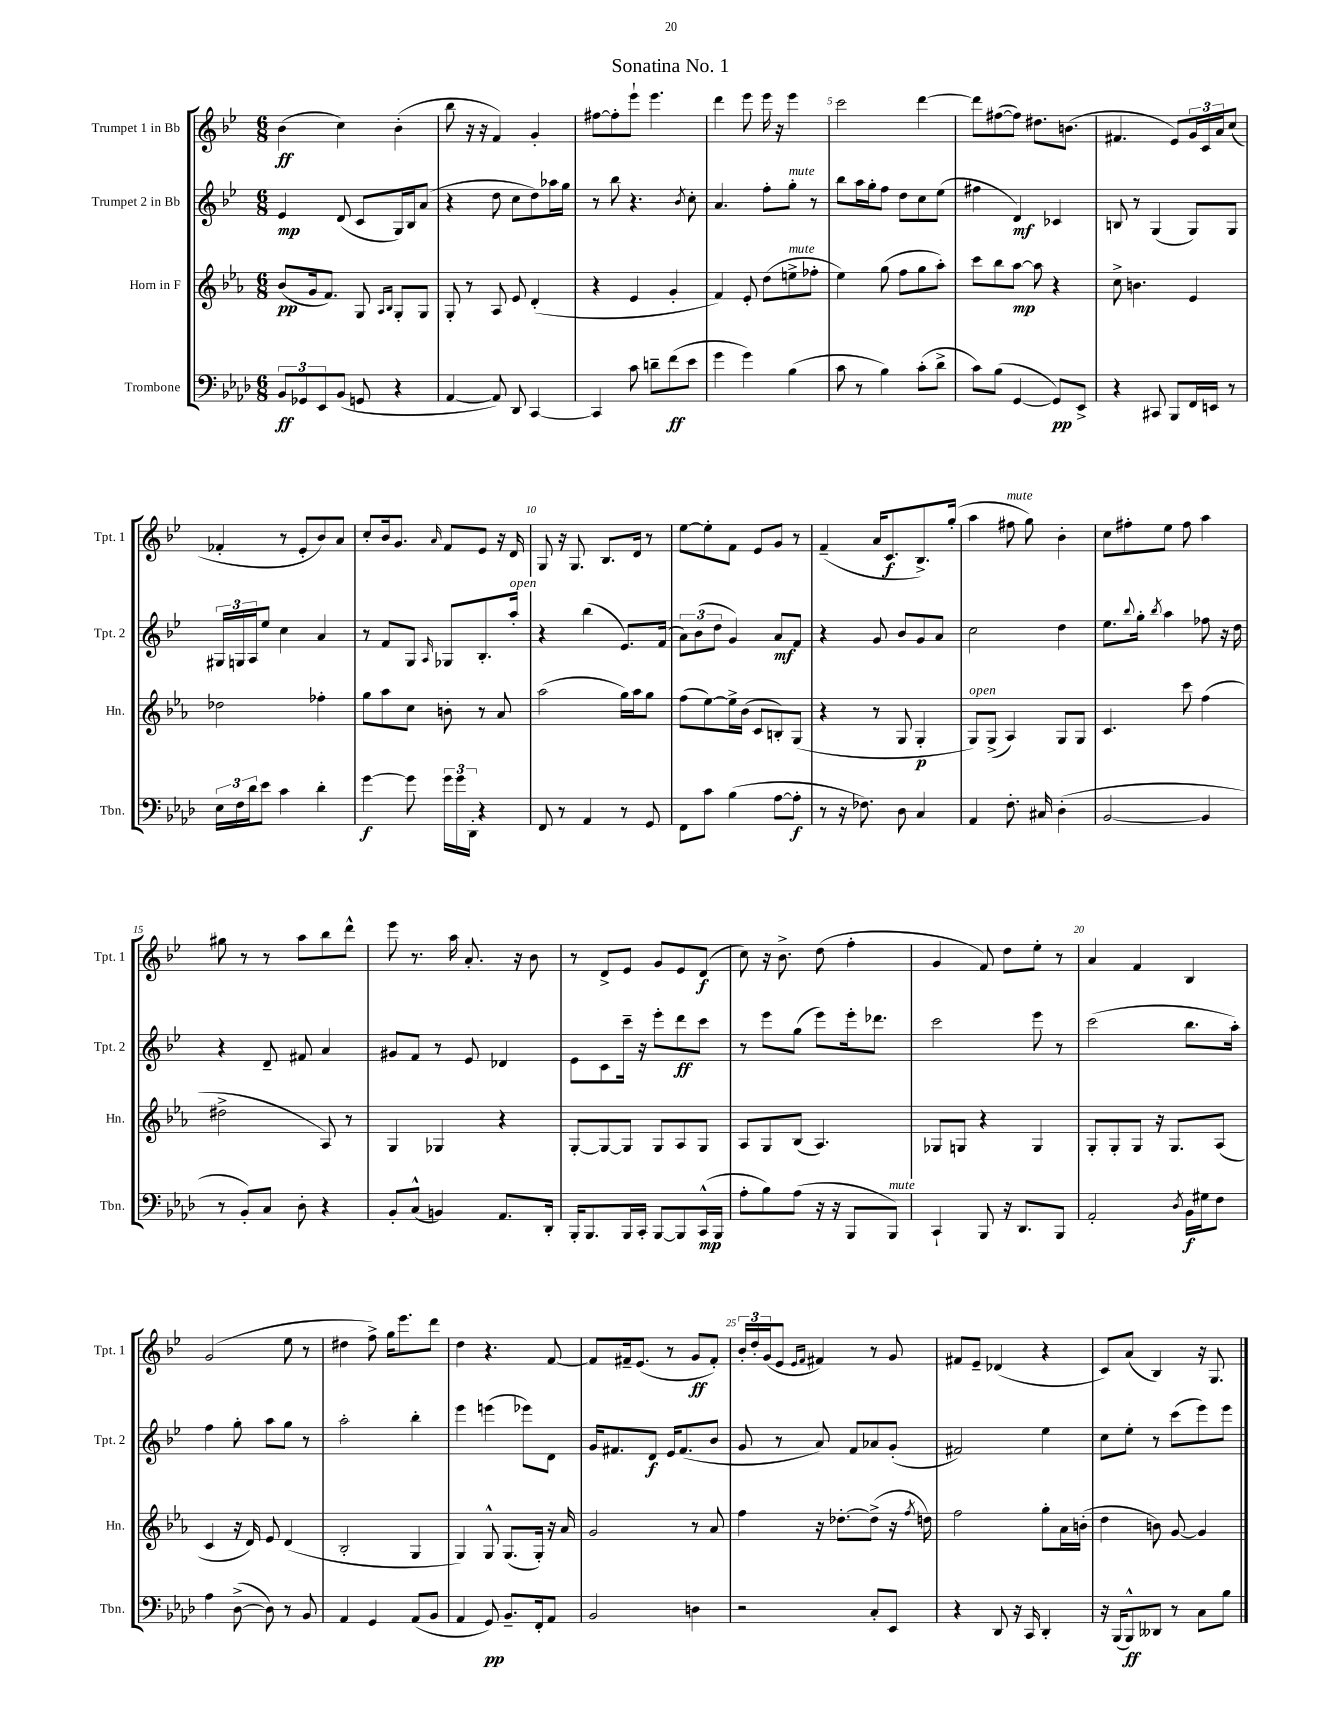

**kern	**kern	**kern	**kern
*staff4	*staff3	*staff2	*staff1
*clefF4	*clefG2	*clefG2	*clefG2
*k[b-e-a-d-]	*k[b-e-a-]	*k[b-e-]	*k[b-e-]
*M6/8	*M6/8	*M6/8	*M6/8
12BB-	(8b-	4e-	(4b-
12GG-	.	.	.
.	16g	.	.
12EE-	.	.	.
.	8.f)	.	.
(8BB-	.	(8d	4cc)
8GG	8G	8c	.
.	16qqA-	.	.
.	16qqB-	.	.
4r	8G'	16G)	(4b-'
.	.	16B-	.
.	8G	(8a	.
=	=	=	=
[4AA-	8G'	4r	8bb-
.	8r	.	16r
.	.	.	16r
8AA-])	8A-	8dd	4f)
8DD-	8e-	8cc	.
[4CC	(4d'	8dd)	4g'
.	.	16aa-	.
.	.	16gg	.
=	=	=	=
4CC]	4r	8r	[8ff#
.	.	8bb-	8ff#']
8c	4e-	4.r	8eee-`
8d~	.	.	4.eee-
(8f	4g'	.	.
.	.	8qb-	.
8e-	.	8cc'	.
=	=	=	=
4g	4f)	4.a	4ddd
4g)	8e-'	.	8eee-
.	(8dd	8ff'	16eee-
.	.	.	16r
(4B-	8ee^	8gg'	4eee-
.	8ff-'	8r	.
=	=	=	=
8c	4ee-)	8bb-	2ccc
8r	.	16aa	.
.	.	16gg'	.
4B-)	(8gg	8ff	.
.	8ff	8dd	.
(8c'	8gg	8cc	[4ddd
8d-^	8aa-')	(8ee-	.
=	=	=	=
8c)	8ccc	4ff#	8ddd]
(8B-	8bb-	.	([8ff#
[4GG	[8aa-	4d)	8ff#])
.	8aa-]	.	8.dd#
8GG])	4r	4c-	.
.	.	.	(8.b
8EE-^	.	.	.
=	=	=	=
4r	8cc^	8B	4.f#
.	4.b	8r	.
8CC#	.	(4G	.
8BBB-	.	.	8e-)
16FF	4e-	8G)	24g
.	.	.	24c
16EE	.	.	.
.	.	.	24a
8r	.	8G	(8cc
=	=	=	=
24E-	2dd-	24G#	4f-'
24F	.	24G	.
24d-	.	24A	.
8e-	.	8ee-	.
4c	.	4cc	8r
.	.	.	8e-'
4d-'	4ff-'	4a	8b-)
.	.	.	8a
=	=	=	=
[4g	8gg	8r	8cc'
.	8aa-	8f	16b-
.	.	.	8.g
8g]	8cc	8G	.
.	.	16qqA	16qqa
24g	8b'	8G-	8f
24g	.	.	.
24DD-'	.	.	.
4r	8r	8.B-'	8e-
.	8a-	.	16r
.	.	16aa'	16d
=	=	=	=
8FF	(2aa-	4r	8G
8r	.	.	16r
.	.	.	8.G
4AA-	.	(4bb-	.
.	.	.	8.B-
8r	16gg)	8.e-)	.
.	16aa-	.	16d
8GG	8gg	.	8r
.	.	(16f	.
=	=	=	=
8FF	(8ff	12a)	[8ee-
.	.	(12b-	.
8c	[8ee-)	.	8ee-']
.	.	12dd	.
(4B-	16ee-^]	4g)	8f
.	(16b-	.	.
.	8c	.	8e-
[8A-	8B')	8a	8g
8A-']	(8G	8f	8r
=	=	=	=
8r	4r	4r	(4f~
16r	.	.	.
8.F-)	.	.	.
.	8r	8g	16a
.	.	.	8.c
8D-	8G	8b-	.
4C	4G'	8g	8.B-^)
.	.	8a	.
.	.	.	(16gg'
=	=	=	=
4AA-	8G)	2cc	4aa
.	(8G^	.	.
8.F'	4A-)	.	8ff#
.	.	.	8gg)
16C#	.	.	.
(4D-'	8G	4dd	4b-'
.	8G	.	.
=	=	=	=
[2BB-	4.c	8.ee-	8cc
.	.	.	8ff#'
.	.	8qqbb-	.
.	.	16gg'	.
.	.	8qbb-	.
.	.	4aa	8ee-
.	8ccc	.	8ff#
4BB-]	(4ff	8ff-	4aa
.	.	16r	.
.	.	16dd	.
=	=	=	=
8r	2dd#^	4r	8gg#
8BB-')	.	.	8r
8C	.	8d~	8r
8D-'	.	8f#	8aa
4r	8A-)	4a	8bb-
.	8r	.	8ddd^^
=	=	=	=
8BB-'	4G	8g#	8eee-
(8C^^	.	8f	8.r
4BB)	4G-	8r	.
.	.	.	16aa
.	.	8e-	8.a'
8.AA-	4r	4d-	.
.	.	.	16r
.	.	.	8b-
16DD-'	.	.	.
=	=	=	=
16BBB-'	[8G'	8e-	8r
8.BBB-	.	.	.
.	8G_	8c	8d^
16BBB-	8G]	16ccc~	8e-
16CC'	.	16r	.
[8BBB-	8G	8eee-'	8g
8BBB-]	8A-	8ddd	8e-
(16CC^^	8G	8ccc	(8d
16BBB-	.	.	.
=	=	=	=
8A-'	8A-	8r	8cc)
8B-)	8G	8eee-	16r
.	.	.	8.b-^
(8A-	(8B-	(8gg	.
16r	4.A-)	8eee-)	(8dd
16r	.	.	.
8BBB-	.	16eee-'	4ff'
.	.	8.ddd-	.
8BBB-)	.	.	.
=	=	=	=
4CC`	8G-	2ccc	4g
.	8G	.	.
8BBB-	4r	.	8f)
16r	.	.	8dd
8.DD-	.	.	.
.	4G	8eee-	8ee-'
8BBB-	.	8r	8r
=	=	=	=
2AA-'	8G'	(2ccc	4a
.	8G'	.	.
.	8G	.	4f
.	16r	.	.
.	8.G	.	.
8qD-	.	.	.
16BB-	.	8.bb-	4B-
16G#	.	.	.
8F	(8A-	.	.
.	.	16aa')	.
=	=	=	=
4A-	4c	4ff	(2g
([8D-^	16r	8gg'	.
.	16d)	.	.
8D-])	8e-	8aa	.
8r	(4d	8gg	8ee-
8BB-	.	8r	8r
=	=	=	=
4AA-	2B-'	2aa'	4dd#
4GG	.	.	8ff^)
.	.	.	16gg
.	.	.	8.eee-
(8AA-	4G	4bb-'	.
8BB-	.	.	8ddd
=	=	=	=
4AA-	4G)	4eee-	4dd
8GG)	8G^^	(4eee	4.r
8.BB-~	(8.G	.	.
.	.	8eee-)	.
16FF'	16G')	.	.
8AA-	16r	8d	[8f
.	16a-	.	.
=	=	=	=
2BB-	2g	16g	8f]
.	.	8.f#	.
.	.	.	16f#~
.	.	.	(8.e-
.	.	8d	.
.	.	16e-	8r
.	.	(8.f#	.
4D	8r	.	8g
.	8a-	8b-	8f#')
=	=	=	=
2r	4ff	8g	24b-'
.	.	.	24dd'
.	.	.	(24g
.	.	8r	8e-
.	.	.	16qqe-
.	.	.	16qqf
.	16r	8a)	4f#)
.	[8.dd-'	.	.
.	.	8f	.
8C'	(8dd-^]	8a-	8r
8EE-	16r	(8g'	8g
.	8qff	.	.
.	16dd)	.	.
=	=	=	=
4r	2ff	2f#)	8f#
.	.	.	8e-~
8DD-	.	.	(4d-
16r	.	.	.
16CC	.	.	.
4DD-'	8gg'	4ee-	4r
.	16a-	.	.
.	(16b'	.	.
=	=	=	=
16r	4dd	8cc	8c)
(16BBB-	.	.	.
8BBB-^^)	.	8ee-'	(8a
8DD--	8b)	8r	4B-)
8r	[8g	(8ccc	.
8C	4g]	8eee-)	16r
.	.	.	8.G
8B-	.	8eee-	.
==	==	==	==
*-	*-	*-	*-
